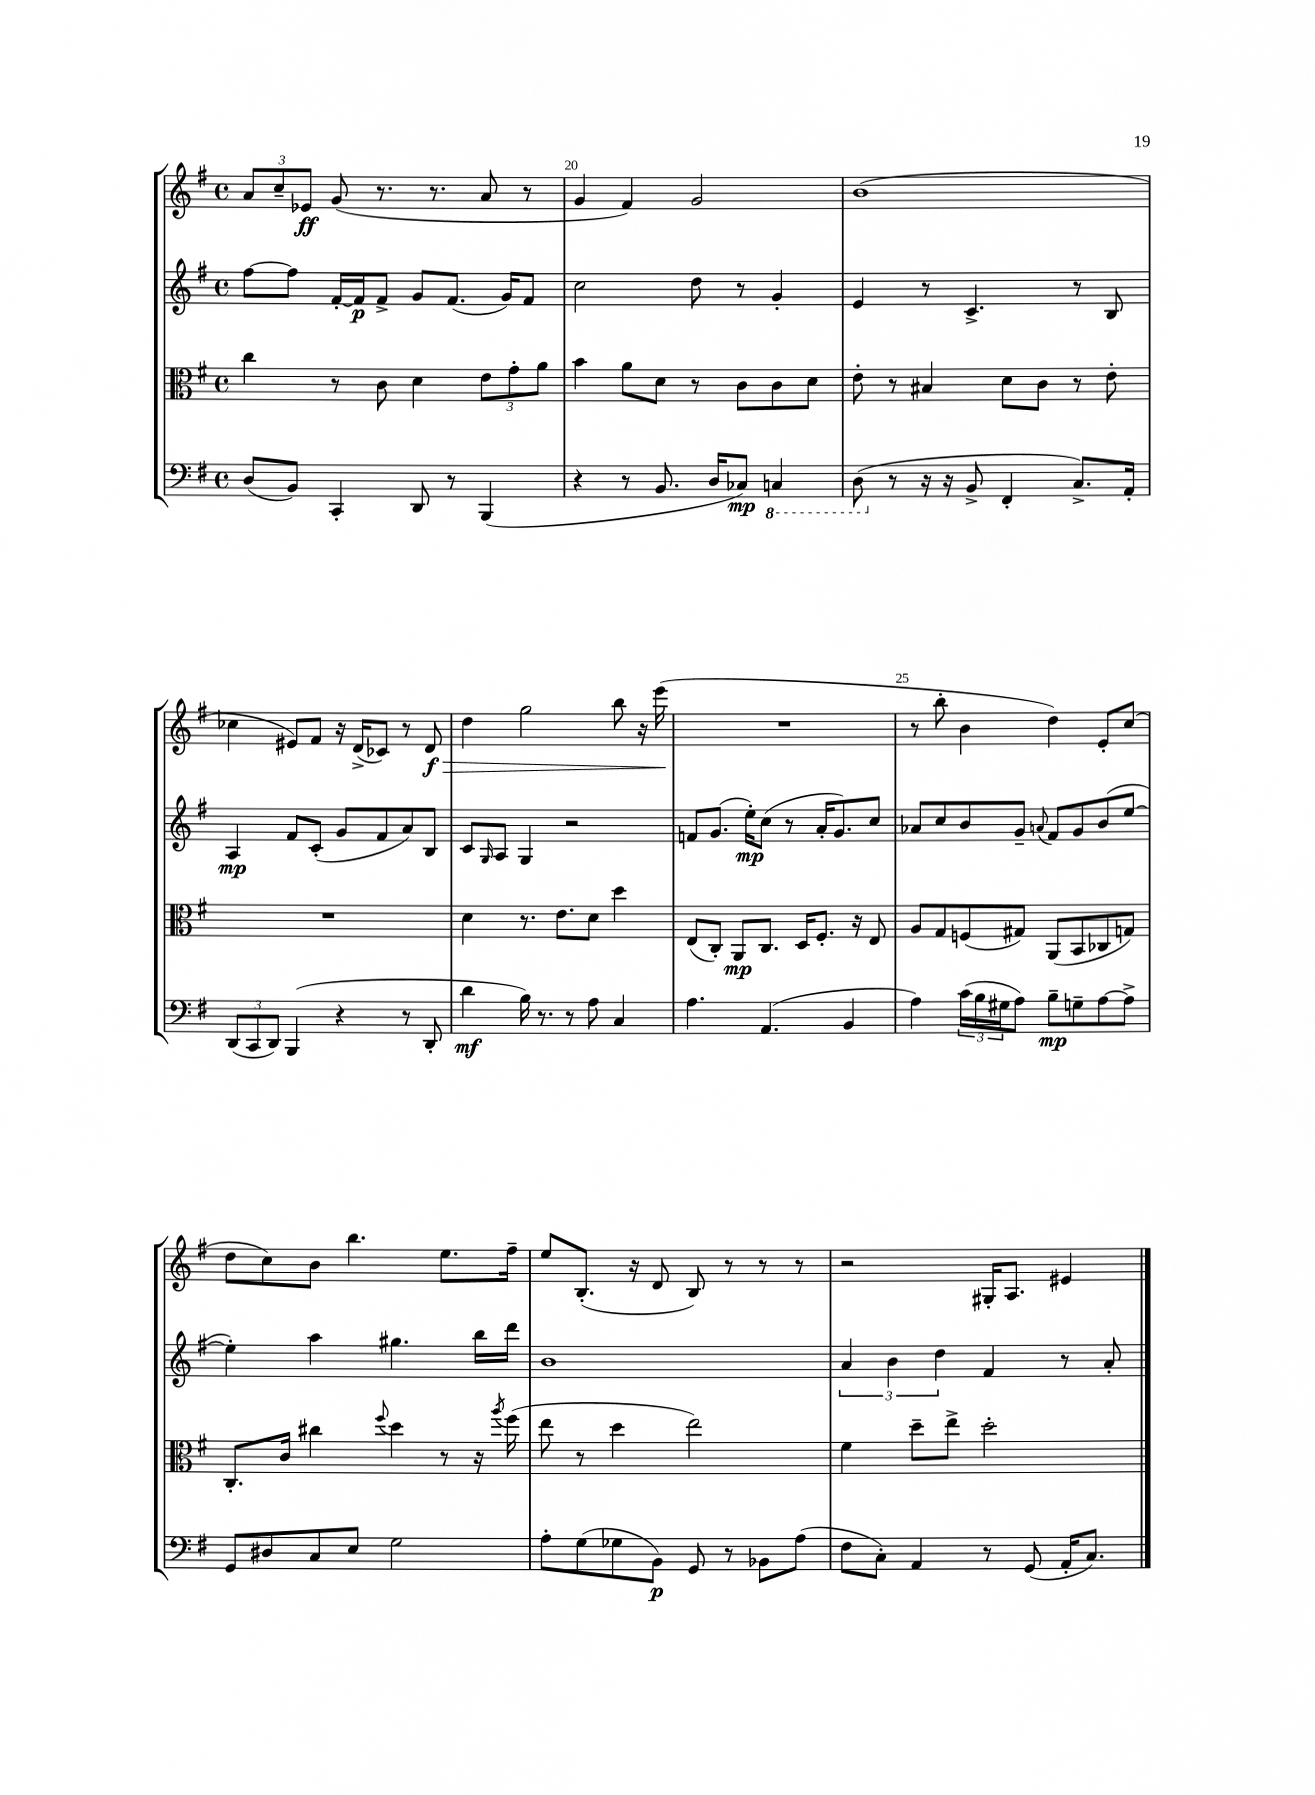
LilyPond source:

<<
\new StaffGroup <<
\new Staff = "s0" {
    \clef treble \key g \major \defaultTimeSignature \time 4/4
    \tuplet 3/2 { a'8 c''8-- ees'8\ff } g'8( r8. r8. a'8 r8 |
    g'4 fis'4) g'2 |
    b'1( |
    ces''4 eis'8) fis'8 r16 d'16->( ces'8) r8 d'8\f\> |
    d''4 g''2 b''8 r16 e'''16\!( |
    R1 |
    r8 b''8-. b'4 d''4) e'8-. c''8( |
    d''8 c''8) b'8 b''4. e''8. fis''16-- |
    e''8 b8.-.( r16 d'8 b8) r8 r8 r8 |
    r2 gis16-. a8. eis'4 \bar "|." |
}
\new Staff = "s1" {
    \clef treble \key g \major \defaultTimeSignature \time 4/4
    fis''8~ fis''8 fis'16~-. fis'16\p fis'8-> g'8 fis'8.( g'16) fis'8 |
    c''2 d''8 r8 g'4-. |
    e'4 r8 c'4.-> r8 b8 |
    a4\mp fis'8 c'8-.( g'8 fis'8 a'8) b8 |
    c'8 \grace { g16 } a8 g4 r2 |
    f'8 g'8.( e''16-.\mp) c''8( r8 a'16-. g'8.) c''8 |
    aes'8 c''8 b'8 g'8-- \appoggiatura { a'8 } fis'8 g'8 b'8( e''8~ |
    e''4-.) a''4 gis''4. b''16 d'''16 |
    b'1 |
    \tuplet 3/2 { a'4 b'4 d''4 } fis'4 r8 a'8-. \bar "|." |
}
\new Staff = "s2" {
    \clef alto \key g \major \defaultTimeSignature \time 4/4
    c''4 r8 c'8 d'4 \tuplet 3/2 { e'8 g'8-. a'8 } |
    b'4 a'8 d'8 r8 c'8 c'8 d'8 |
    e'8-. r8 bis4 d'8 c'8 r8 e'8-. |
    R1 |
    d'4 r8. e'8. d'8 d''4 |
    e8( c8-.) a,8\mp c8. d16 fis8.-. r16 e8 |
    a8 g8 f8( gis8) a,8( b,8 ces8 g8) |
    c8.-. c'16 cis''4 \appoggiatura { fis''8 } d''4 r8 r16 \acciaccatura { a''8 } fis''16( |
    e''8 r8 d''4 e''2) |
    fis'4 d''8-- e''8-> d''2-. \bar "|." |
}
\new Staff = "s3" {
    \clef bass \key g \major \defaultTimeSignature \time 4/4
    d8( b,8) c,4-. d,8 r8 b,,4( |
    r4 r8 b,8. d16 ces8\mp) \ottava #-1 c,!4 |
    d,8( \ottava #0 r8 r16 r16 b,8-> fis,4-. c8.->) a,16-. |
    \tuplet 3/2 { d,8( c,8 d,8) } b,,4( r4 r8 d,8-. |
    d'4\mf b16) r8. r8 a8 c4 |
    a4. a,4.( b,4 |
    a4) \tuplet 3/2 { c'16( b16 gis16 } a8) b8--\mp g8-- a8~ a8-> |
    g,8 dis8 c8 e8 g2 |
    a8-. g8( ges8 b,8\p) g,8 r8 bes,8 a8( |
    fis8 c8-.) a,4 r8 g,8( a,16-. c8.) \bar "|." |
}
>>
>>
\layout { \context { \Score currentBarNumber = #19 \override BarNumber.break-visibility = ##(#f #t #t) barNumberVisibility = #(every-nth-bar-number-visible 5) } }
